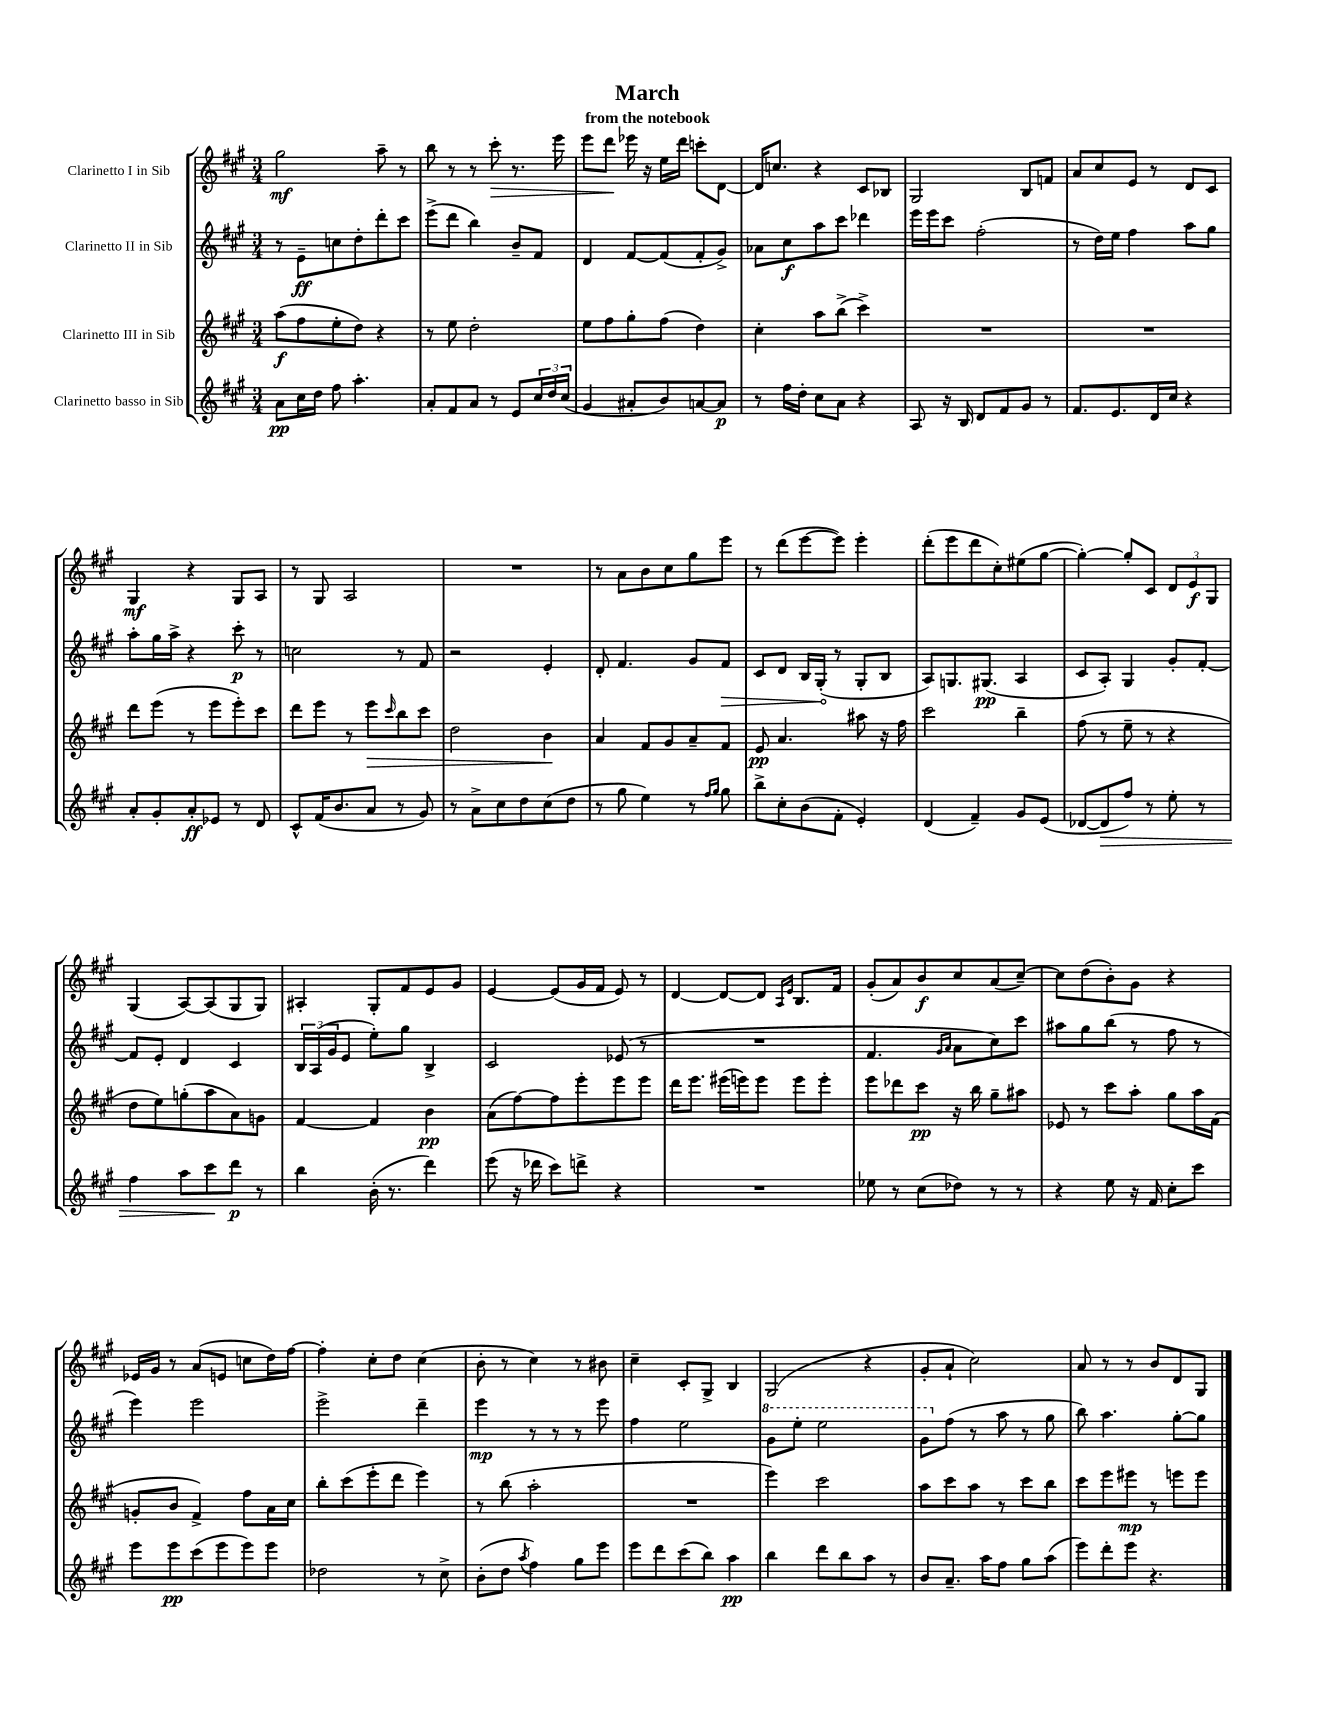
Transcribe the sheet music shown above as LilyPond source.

\header { title = "March" subtitle = "from the notebook" }
<<
\new StaffGroup <<
\new Staff = "s0" \with { instrumentName = "Clarinetto I in Sib" } {
    \clef treble \key a \major \numericTimeSignature \time 3/4
    gis''2\mf a''8-- r8 |
    b''8 r8 r8 cis'''8-.\> r8. e'''16 |
    e'''8 d'''8\! ees'''16 r16 e''16 d'''16 c'''8-. d'8~ |
    d'16 c''8. r4 cis'8 bes8 |
    gis2 b8 f'8 |
    a'8 cis''8 e'8 r8 d'8 cis'8 |
    gis4\mf r4 gis8 a8 |
    r8 gis8 a2 |
    R2. |
    r8 a'8 b'8 cis''8 gis''8 e'''8 |
    r8 d'''8( e'''8~ e'''8) e'''4-. |
    d'''8-.( e'''8 d'''8 cis''8-.) eis''8( gis''8~ |
    gis''4~-.) gis''8-. cis'8 \tuplet 3/2 { d'8 e'8\f gis8 } |
    gis4( a8~) a8( gis8 gis8) |
    ais4-. gis8-. fis'8 e'8 gis'8 |
    e'4~ e'8( gis'16 fis'16 e'8) r8 |
    d'4~ d'8~ d'8 \grace { a16 e'16 } b8. fis'16 |
    gis'8-.( a'8) b'8\f cis''8 a'8( cis''8~--) |
    cis''8 d''8( b'8-.) gis'8 r4 |
    ees'16 gis'16 r8 a'8( e'8 c''8 d''16) fis''16~ |
    fis''4-. cis''8-. d''8 cis''4( |
    b'8-. r8 cis''4) r8 bis'8 |
    cis''4-- cis'8-. gis8-> b4 |
    gis2( r4 |
    gis'8-. a'8-! cis''2) |
    a'8 r8 r8 b'8 d'8 gis8 \bar "|." |
}
\new Staff = "s1" \with { instrumentName = "Clarinetto II in Sib" } {
    \clef treble \key a \major \numericTimeSignature \time 3/4
    r8 e'8--\ff c''8 d''8-. d'''8-. cis'''8 |
    e'''8->( d'''8 b''4) b'8-- fis'8 |
    d'4 fis'8~ fis'8( fis'8-. gis'8->) |
    aes'8 cis''8\f a''8 cis'''8 des'''4 |
    e'''16 e'''16 cis'''8 fis''2-.( |
    r8 d''16) e''16 fis''4 a''8 gis''8 |
    a''8-. gis''16 a''16-> r4 cis'''8-.\p r8 |
    c''2 r8 fis'8 |
    r2 e'4-. |
    d'8-. fis'4. gis'8 \once \override Hairpin.circled-tip = ##t fis'8\> |
    cis'8 d'8 b16 gis16-.\!( r8 gis8-. b8 |
    a8) g8. gis8.\pp( a4 |
    cis'8 a8-.) gis4 gis'8-. fis'8~-. |
    fis'8 e'8-. d'4 cis'4 |
    \tuplet 3/2 { b16 a16( gis'16 } e'8 e''8-.) gis''8 b4-> |
    cis'2 ees'8( r8 |
    R2. |
    fis'4. \grace { gis'16 a'16 } a'8 cis''8) cis'''8 |
    ais''8 gis''8 b''8( r8 fis''8 r8 |
    e'''4) e'''2 |
    e'''2-> d'''4-- |
    e'''4\mp r8 r8 r8 e'''8 |
    fis''4 e''2 |
    \ottava #1 gis''8 e'''8-. e'''2 |
    gis''8 \ottava #0 fis''8( r8 a''8 r8 gis''8 |
    b''8) a''4. gis''8~-. gis''8 \bar "|." |
}
\new Staff = "s2" \with { instrumentName = "Clarinetto III in Sib" } {
    \clef treble \key a \major \numericTimeSignature \time 3/4
    a''8\f( fis''8 e''8-. d''8) r4 |
    r8 e''8 d''2-. |
    e''8 fis''8 gis''8-. fis''8( d''4) |
    cis''4-. a''8 b''8->( cis'''4->) |
    R2. |
    R2. |
    d'''8 e'''8( r8 e'''8 e'''8-.) cis'''8 |
    d'''8 e'''8 r8 e'''8\> \grace { cis'''16 } b''8 cis'''8 |
    d''2 b'4\! |
    a'4 fis'8 gis'8 a'8-- fis'8 |
    e'8\pp a'4. ais''8 r16 fis''16 |
    cis'''2 b''4-- |
    fis''8( r8 e''8-- r8 r4 |
    d''8 e''8) g''8-.( a''8 a'8) g'8 |
    fis'4~ fis'4 b'4\pp |
    a'8( fis''8~) fis''8 e'''8-. e'''8 e'''8 |
    d'''16 e'''8. eis'''16( e'''16) e'''8 e'''8 e'''8-. |
    e'''8 des'''8 cis'''8\pp r16 b''16 gis''8-- ais''8 |
    ees'8 r8 cis'''8 a''8-. gis''8 a''16 fis'16( |
    g'8-. b'8 fis'4->) fis''8 a'16 cis''16 |
    b''8-. cis'''8( e'''8-. d'''8 e'''4) |
    r8 b''8( a''2-. |
    R2. |
    e'''4) cis'''2 |
    a''8 cis'''8 a''8 r8 cis'''8 b''8 |
    cis'''8 e'''8 eis'''8\mp r8 e'''8 e'''8 \bar "|." |
}
\new Staff = "s3" \with { instrumentName = "Clarinetto basso in Sib" } {
    \clef treble \key a \major \numericTimeSignature \time 3/4
    a'8\pp cis''16 d''16 fis''8 a''4.-. |
    a'8-. fis'8 a'8 r8 e'8 \tuplet 3/2 { cis''16 d''16 cis''16( } |
    gis'4 ais'8-. b'8) a'8~ a'8\p |
    r8 fis''16 d''16-. cis''8 a'8 r4 |
    a8 r16 b16 d'8 fis'8 gis'8 r8 |
    fis'8. e'8. d'16 cis''16 r4 |
    a'8-. gis'8-. a'8-.\ff ees'8 r8 d'8 |
    cis'8-^ fis'16( b'8. a'8 r8 gis'8) |
    r8 a'8-> cis''8 d''8 cis''8( d''8 |
    r8 gis''8 e''4) r8 \grace { fis''16 gis''16 } gis''8 |
    b''8-> cis''8-. b'8( fis'8-. e'4-.) |
    d'4( fis'4--) gis'8 e'8( |
    des'8~ des'8\> fis''8) r8 e''8-. r8 |
    fis''4 a''8 cis'''8\! d'''8\p r8 |
    b''4 b'16-.( r8. d'''4) |
    e'''8( r16 des'''16 cis'''8) d'''8-> r4 |
    R2. |
    ees''8 r8 cis''8( des''8) r8 r8 |
    r4 e''8 r16 fis'16 cis''8-. cis'''8 |
    e'''8 e'''8\pp cis'''8( e'''8 e'''8) e'''8 |
    des''2 r8 cis''8-> |
    b'8-.( d''8 \acciaccatura { a''8 } fis''4) gis''8 e'''8 |
    e'''8 d'''8 cis'''8( b''8) a''4\pp |
    b''4 d'''8 b''8 a''8 r8 |
    b'8 a'8.-- a''16 fis''8 gis''8 a''8( |
    e'''8) d'''8-. e'''8 r4. \bar "|." |
}
>>
>>
\layout { \context { \Score \remove "Bar_number_engraver" } }
